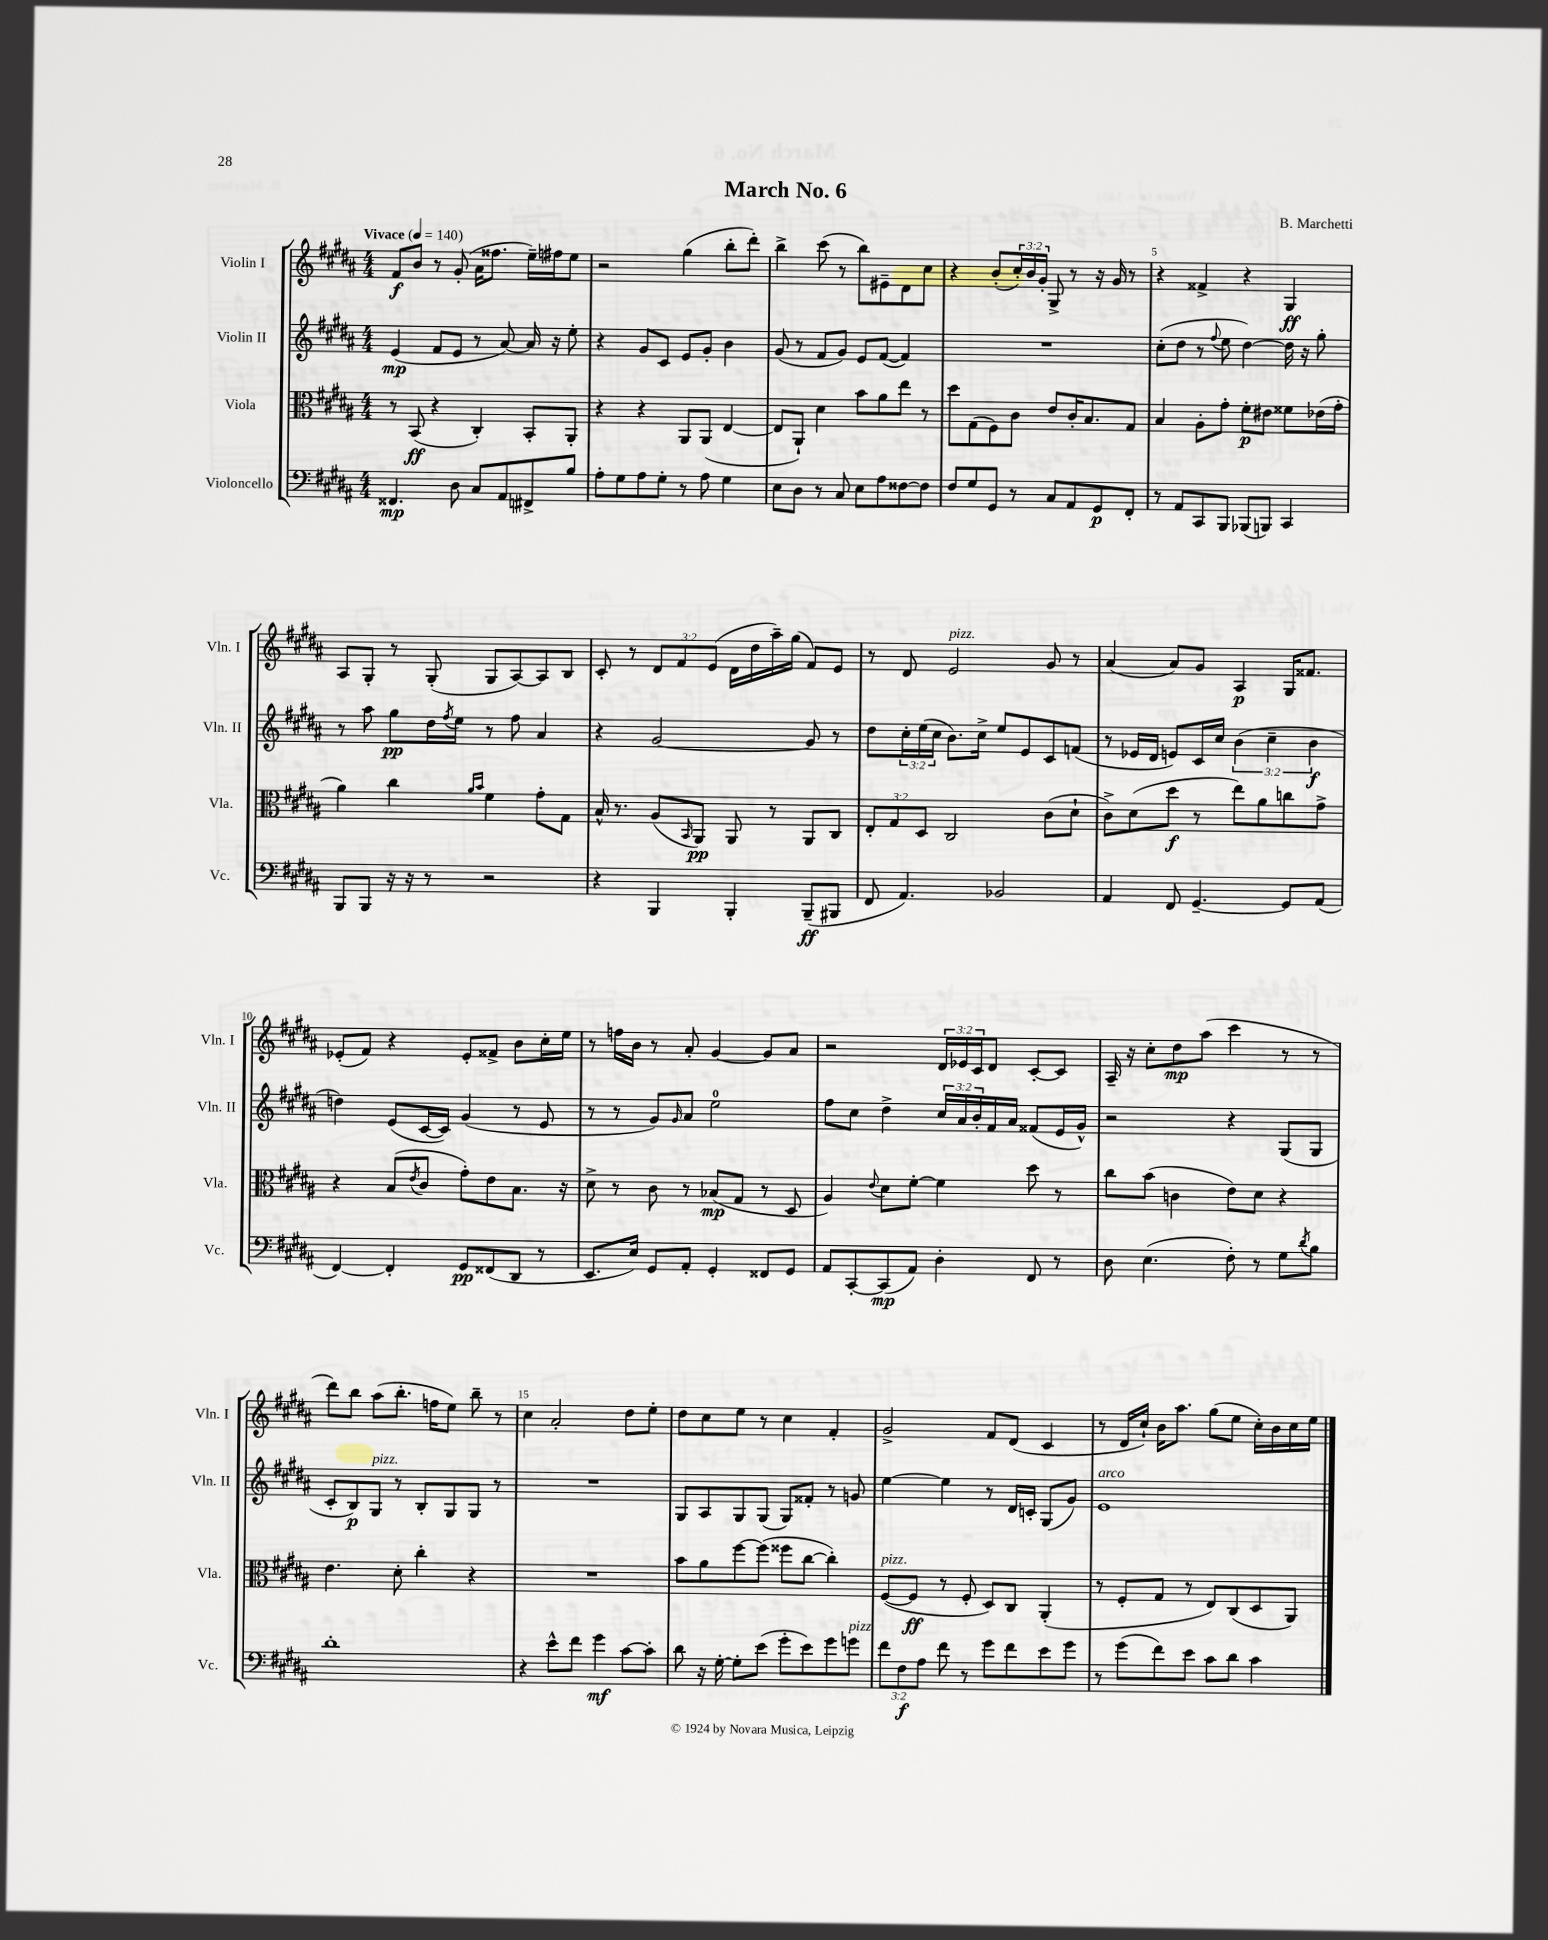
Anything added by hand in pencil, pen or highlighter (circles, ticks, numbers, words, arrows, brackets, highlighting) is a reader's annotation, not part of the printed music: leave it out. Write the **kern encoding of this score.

**kern	**kern	**kern	**kern
*staff4	*staff3	*staff2	*staff1
*clefF4	*clefC3	*clefG2	*clefG2
*k[f#c#g#d#a#]	*k[f#c#g#d#a#]	*k[f#c#g#d#a#]	*k[f#c#g#d#a#]
*M4/4	*M4/4	*M4/4	*M4/4
*MM140	*MM140	*MM140	*MM140
4.FF##	8r	(4e	8f#
.	(8BB	.	8b
.	4r	8f#	8r
8D#	.	8e	(8g#'
8C#	4C#')	8r	16a#
.	.	.	8.ff##
8AA#	.	[8a#)	.
8FF#^	8BB'	16a#]	16ee~)
.	.	16r	16ff#
8B	8AA#'	8ee'	8ee
=	=	=	=
8A#'	4r	4r	2r
8G#	.	.	.
8A#	4r	8g#	.
8G#'	.	8c#	.
8r	8AA#	8e	(4gg#
8A#	(8AA#	8g#'	.
4G#	[4E	4b	8bb'
.	.	.	8ddd#')
=	=	=	=
8E	8E]	(8g#	4bb^
8D#	8AA#`)	8r	.
8r	4d#	8f#	(8ccc#
8C#	.	8g#)	8r
8E	8b	8e	8bb)
8A#	8a#	([8f#	8e#~
[8F##	8ee	4f#])	8d#
8F##]	8r	.	8cc#
=	=	=	=
8F#	8dd#	1r	4r
8G#	(8G#	.	.
8GG#	8F#)	.	(8b'
8r	8c#	.	24cc#')
.	.	.	24b
.	.	.	24g#'
8C#	8e	.	8G#^
8AA#	16c#'	.	8r
.	8.B	.	.
8GG#	.	.	16r
.	.	.	16g#
8FF#'	8G#	.	8r
=	=	=	=
8r	4B	(8cc#'	4r
8AA#	.	8dd#	.
8CC#	8A#'	8r	4f##^
.	.	8qqff#	.
8BBB	8g#'	8ee	.
(8BBB-	8f#'	[4dd#)	4r
8BBB)	8e#	.	.
4CC#	8f##	16dd#]	4G#
.	.	16r	.
.	(16e-	8gg#'	.
.	16g#'	.	.
=	=	=	=
8BBB	4a#)	8r	8A#
8BBB	.	8aa#	8G#'
16r	4cc#	8gg#	8r
16r	.	.	.
8r	.	16dd#	(8G#'
.	.	8qff#	.
.	.	16ee	.
.	16qqa#	.	.
.	16qqb	.	.
2r	4f#	8r	8G#
.	.	8ff#	[8A#)
.	8g#'	4a#	8A#]
.	8G#	.	8B
=	=	=	=
4r	16B^^	4r	8c#'
.	8.r	.	.
.	.	.	8r
4BBB	(8A#	[2g#	12d#
.	.	.	12f#
.	16qqBB	.	.
.	8AA#)	.	.
.	.	.	(12e
4BBB'	8AA#	.	16d#
.	.	.	16dd#
.	8r	.	16aa#~)
.	.	.	(16gg#
(8BBB~	8AA#	8g#]	8f#)
8BBB#	8C#	8r	8e
=	=	=	=
8FF#	12E'	8dd#	8r
.	12G#	.	.
4.AA#)	.	24cc#'	8d#
.	12D#	(24ee	.
.	.	24cc#	.
.	2C#	8.b)	2e
.	.	16cc#^	.
2BB-	.	8ee	.
.	.	8e	.
.	(8c#	8c#	8g#
.	8d#`	(8f	8r
=	=	=	=
4AA#	8c#^)	8r	(4a#
.	(8d#	16e-	.
.	.	16d#	.
8FF#	8dd#	8e)	8a#)
[4.GG#~	8r	16c#	8g#
.	.	16cc#	.
.	8ee)	(6b	4A#
.	8a#	.	.
.	.	6cc#~	.
8GG#]	8cc	.	16G#
.	.	.	8.f##
.	.	6b	.
(8AA#	8g#^	.	.
=	=	=	=
[4FF#)	4r	4dd)	(8e-'
.	.	.	8f#)
4FF#']	(8B	(8e	4r
.	8qe	.	.
.	8c#	[16c#	.
.	.	16c#])	.
8GG#	8g#')	(4g#	8e-'
(8FF##	8e	.	8f##^
8DD#	8.B	8r	8b
8r	.	8e	16cc#'
.	16r	.	16ee
=	=	=	=
8.EE	8d#^	8r	8r
.	8r	8r	16ff
16E)	.	.	16b
8GG#	8c#	8g#)	8r
.	.	16qqg#	.
8AA#'	8r	8a#	8a#'
4GG#'	(8B-	2ee	[4g#
.	8G#	.	.
8FF##	8r	.	8g#]
8GG#	8D#	.	8a#
=	=	=	=
8AA#	4A#)	8ff#	2r
[8CC#'	.	8cc#	.
.	8qqe	.	.
(8CC#]	8d#	4dd#^	.
8AA#)	[8f#'	.	.
4D#'	4f#]	24cc#	24d#
.	.	24a#	24e-
.	.	24b'	24c#
.	.	16f#	8d#
.	.	16a#	.
8FF#	8dd#	(8f##	[8c#'
8r	8r	16e	8c#]
.	.	16g#^^)	.
=	=	=	=
8D#	8cc#	2r	16A#~
.	.	.	16r
(4.E	(8b	.	8cc#'
.	4c	.	8dd#
.	.	.	(8aa#
8F#')	8e)	4r	4ccc#
8r	8d#	.	.
8G#	4r	(8G#	8r
8qd#	.	.	.
8B	.	8G#	8r
=	=	=	=
1d#'	4.e	8c#'	8ddd#)
.	.	8B)	8bb
.	.	8G#	(8aa#
.	8d#'	8r	8.bb'
.	4cc#'	8B'	.
.	.	.	16ff
.	.	8G#	8ee)
.	4r	8G#	8bb~
.	.	8r	8r
=	=	=	=
4r	1r	1r	4cc#
8e^^	.	.	2a#'
8f#	.	.	.
4g#	.	.	.
[8c#	.	.	8dd#
8c#']	.	.	8ee'
=	=	=	=
8d#	8b	8G#	8dd#
16r	8a#	8A#	8cc#
[16G#'	.	.	.
8G#']	[8ff#	8G#	8ee
(8e	(8ff#]	(8G#	8r
8g#'	8ff##	8G#)	4cc#
8e)	[8cc#	8f##'	.
8g#	4cc#'])	8r	4f#'
8g	.	8g	.
=	=	=	=
12f#	([8F#	[4ee	2g#^
12F#	.	.	.
.	8F#]	.	.
12A#	.	.	.
8f#	8r	4ee]	.
8r	8F#'	.	.
8g#	8D#)	8r	8f#
8f#	8C#	16d#	(8d#
.	.	16c'	.
8e	(4AA#'	(8G#	4c#
8g#	.	8g#)	.
=	=	=	=
8r	8r	1e	8r
(8g#	8F#'	.	16d#
.	.	.	16cc#`)
8f#)	8G#	.	16b
.	.	.	8.aa#
8e	8r	.	.
8c#	8E)	.	(8gg#
8d#	(8C#	.	8ee
4c#	8D#	.	16cc#')
.	.	.	16b
.	8AA#)	.	16cc#
.	.	.	16ee
==	==	==	==
*-	*-	*-	*-
